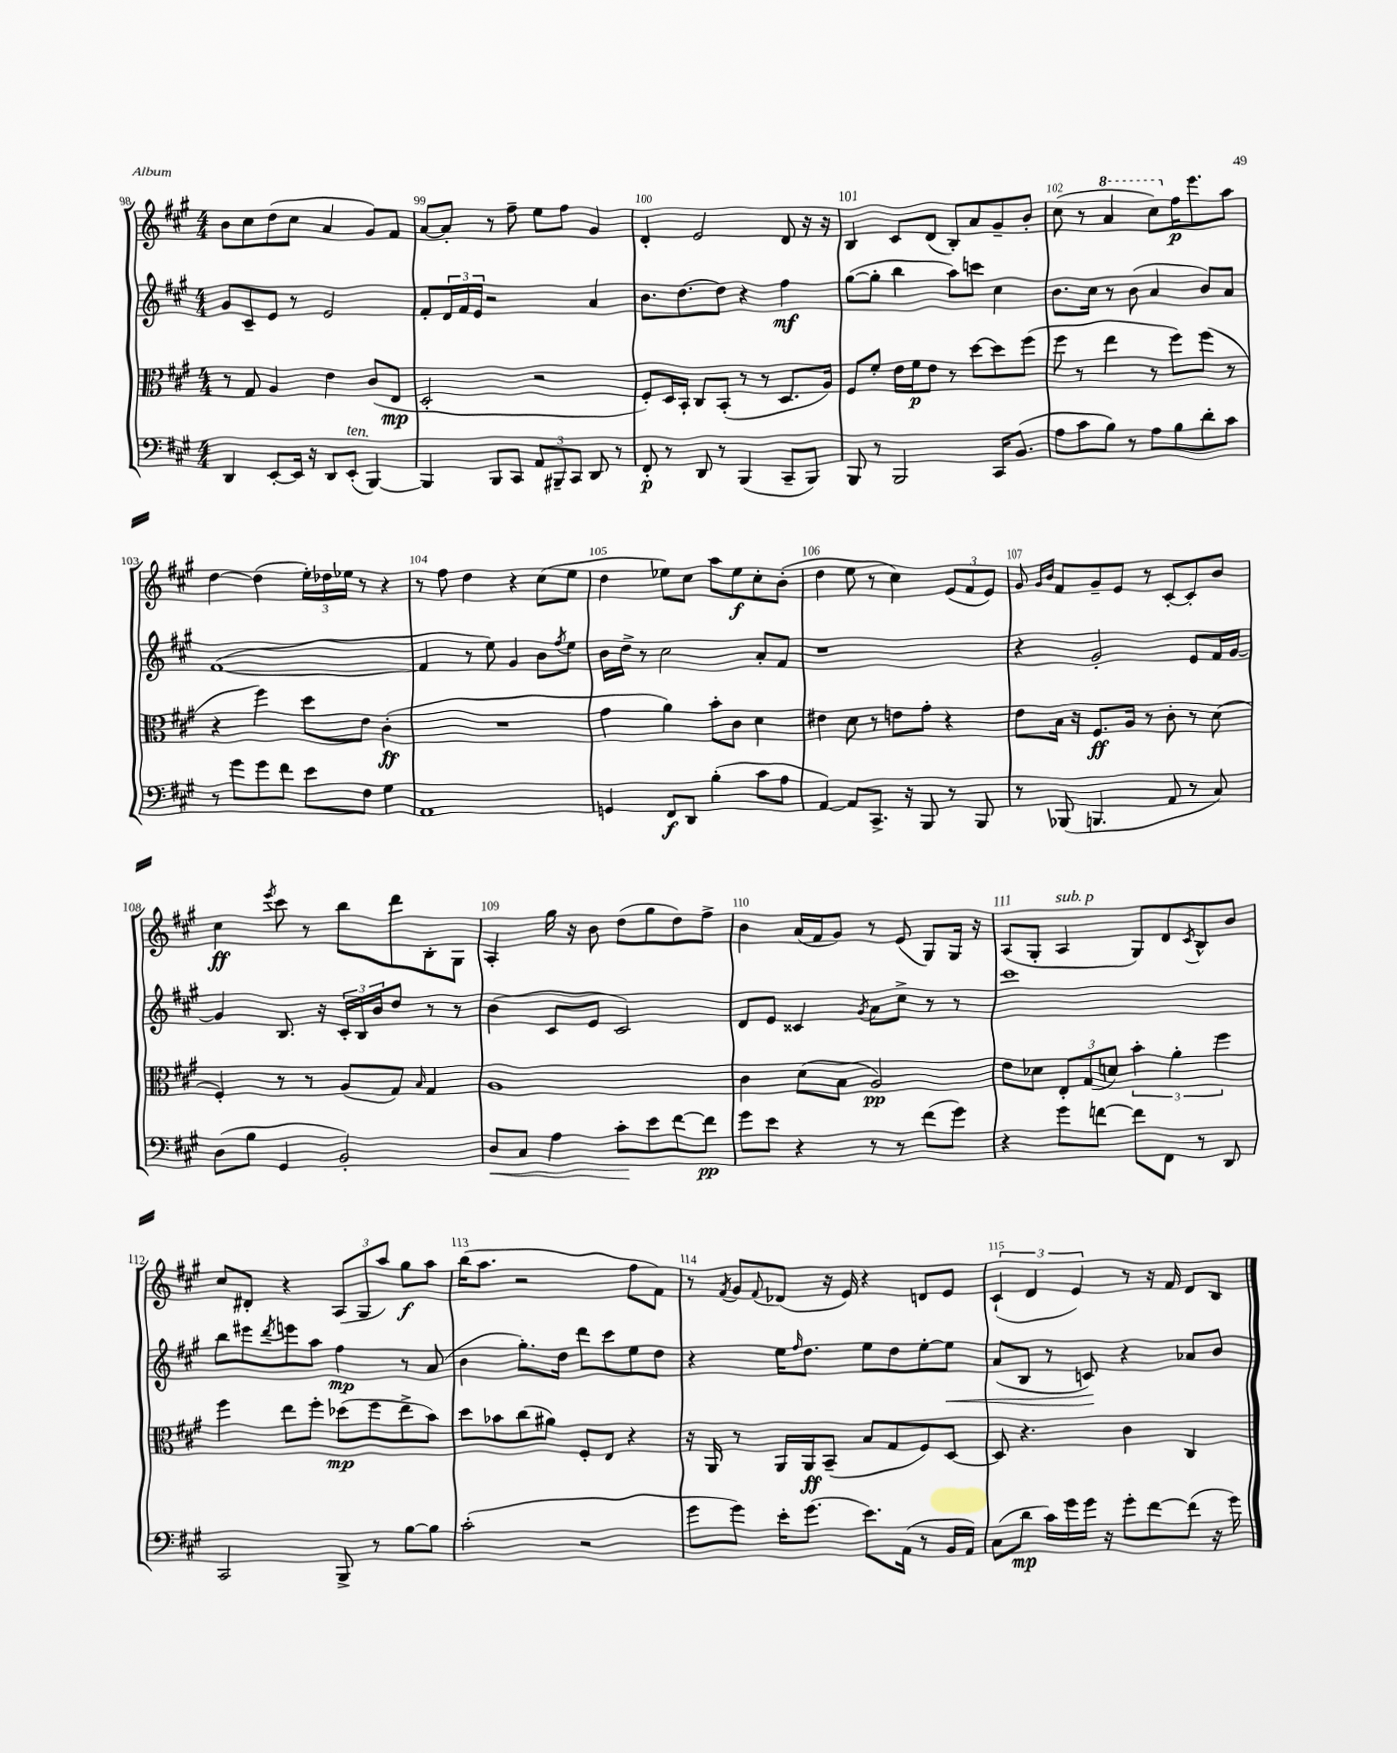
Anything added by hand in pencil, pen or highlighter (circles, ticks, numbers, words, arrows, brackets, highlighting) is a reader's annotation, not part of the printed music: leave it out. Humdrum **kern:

**kern	**dynam	**kern	**dynam	**kern	**dynam	**kern	**dynam
*part4	*part4	*part3	*part3	*part2	*part2	*part1	*part1
*staff4	*staff4	*staff3	*staff3	*staff2	*staff2	*staff1	*staff1
*clefF4	*	*clefC3	*	*clefG2	*	*clefG2	*
*k[f#c#g#]	*	*k[f#c#g#]	*	*k[f#c#g#]	*	*k[f#c#g#]	*
*M4/4	*	*M4/4	*	*M4/4	*	*M4/4	*
=98	=98	=98	=98	=98	=98	=98	=98
4DD/	.	8r	.	8g#/L	.	8b\L	.
.	.	8G#/	.	8c#~/	.	8cc#\	.
[8EE'/L	.	4A/	.	8e/J	.	(8dd\	.
16EE/Jk]	.	.	.	8r	.	8cc#\J	.
16r	.	.	.	.	.	.	.
8DD/L	.	4e\	.	2e/	.	4a/	.
!LO:TX:a:i:t=ten.	!	!	!	!	!	!	!
(8EE'/J	.	.	.	.	.	.	.
[4BBB/)	.	(8c#/L	.	.	.	8g#/L)	.
.	.	8E/J	mp	.	.	8f#/J	.
=99	=99	=99	=99	=99	=99	=99	=99
4BBB/]	.	2D'/	.	8f#'/L	.	[8a/L	.
.	.	.	.	24d/L	.	8a'/J]	.
.	.	.	.	24f#/	.	.	.
.	.	.	.	24e/JJ	.	.	.
8BBB/L	.	.	.	2r	.	8r	.
8CC#/J	.	.	.	.	.	8ff#~\	.
12AA/L	.	2r	.	.	.	8ee\L	.
12BBB#X~/	.	.	.	.	.	.	.
.	.	.	.	.	.	8ff#\J	.
12CC#/J	.	.	.	.	.	.	.
8DD/	.	.	.	4a/	.	4g#/	.
8r	.	.	.	.	.	.	.
=100	=100	=100	=100	=100	=100	=100	=100
8FF#'/	p	8F#'/L)	.	8.b\L	.	4d'/	.
8r	.	16D/L	.	.	.	.	.
.	.	16BB'/JJ	.	[8.dd\	.	.	.
8DD/	.	8C#/L	.	.	.	2e/	.
8r	.	(8BB'/J	.	8dd\J]	.	.	.
(4BBB/	.	8r	.	4r	.	.	.
.	.	8r	.	.	.	.	.
8CC#~/L	.	8.D/L	.	4ff#\	mf	8d/	.
8BBB/J)	.	.	.	.	.	16r	.
.	.	16A/Jk)	.	.	.	16r	.
=101	=101	=101	=101	=101	=101	=101	=101
8BBB/	.	8F#/L	.	([8gg#\L	.	4B/	.
8r	.	8f#'/J	.	8gg#'\J]	.	.	.
2BBB/	.	16e\LL	.	4bb\	.	8c#/L	.
.	.	16f#\J	p	.	.	.	.
.	.	8e\J	.	.	.	(8d/J	.
.	.	8r	.	8aa\L)	.	8B'/L)	.
.	.	[8dd\L	.	8cccn\J	.	8a/	.
16CC#/KL	.	8dd\]	.	4cc#\	.	8g#~/	.
(8.BB/J	.	.	.	.	.	.	.
.	.	(8ff#\J	.	.	.	8b'/J	.
=102	=102	=102	=102	=102	=102	=102	=102
8A\L	.	8ff#\	.	8.b\L	.	(8cc#\	.
8c#\	.	8r	.	.	.	8r	.
.	.	.	.	16cc#\Jk	.	.	.
*	*	*	*	*	*	*8va	*
8B\J)	.	4ee\	.	8r	.	4aa/	.
8r	.	.	.	(8b\	.	.	.
8A\L	.	8r	.	4a/	.	8ccc#\L)	.
*	*	*	*	*	*	*X8va	*
8B\	.	8ff#\L)	.	.	.	16ff#\K	p
.	.	.	.	.	.	8.eee\	.
8d'\	.	(8ff#\J	.	8b/L)	.	.	.
8c#\J	.	8r	.	8a/J	.	8aa\J	.
!!LO:LB:g=z
=103	=103	=103	=103	=103	=103	=103	=103
8r	.	4r	.	([1f#	.	[4dd\	.
8g#\L	.	.	.	.	.	.	.
8g#\	.	4ff#\)	.	.	.	(4dd\]	.
8f#\J	.	.	.	.	.	.	.
8e\L	.	8dd\L	.	.	.	24ee'\LL)	.
.	.	.	.	.	.	24dd-X\	.
.	.	.	.	.	.	24ee-X\JJ	.
8F#\J	.	8e\J	.	.	.	8r	.
4G#\	.	(4c#'\	ff	.	.	4r	.
=104	=104	=104	=104	=104	=104	=104	=104
1AA	.	1r	.	4f#/]	.	8r	.
.	.	.	.	.	.	8ff#\	.
.	.	.	.	8r	.	4dd\	.
.	.	.	.	8ee\)	.	.	.
.	.	.	.	4g#/	.	4r	.
.	.	.	.	8b\L	.	(8cc#\L	.
.	.	.	.	8qff#/	.	.	.
.	.	.	.	8ee\J	.	8ee\J	.
=105	=105	=105	=105	=105	=105	=105	=105
4GGn/	.	4g#\	.	16b\LL	.	4dd\	.
.	.	.	.	16dd^\JJ	.	.	.
.	.	.	.	8r	.	.	.
8FF#/L	f	4a\)	.	2cc#\	.	8ee-X\L)	.
8DD/J	.	.	.	.	.	8cc#\J	.
(4B'\	.	8b'\L	.	.	.	8aa\L	.
.	.	8c#\J	.	.	.	8ee-\	f
8c#\L	.	4d\	.	8a'/L	.	8cc#'\	.
8A\J	.	.	.	8f#/J	.	(8b'\J	.
=106	=106	=106	=106	=106	=106	=106	=106
[4AA/)	.	4e#X\	.	1r	.	4dd\	.
8AA/L]	.	8d\	.	.	.	8ee\	.
8.CC#^/J	.	8r	.	.	.	8r	.
.	.	8en\L	.	.	.	4cc#\)	.
16r	.	.	.	.	.	.	.
8BBB/	.	8g#'\J	.	.	.	.	.
8r	.	4r	.	.	.	(12e/L	.
.	.	.	.	.	.	12f#/	.
8BBB/	.	.	.	.	.	.	.
.	.	.	.	.	.	12e/J)	.
=107	=107	=107	=107	=107	=107	=107	=107
8r	.	8e\L	.	4r	.	8g#/	.
.	.	.	.	.	.	16qqg#/LL	.
.	.	.	.	.	.	16qqb/JJ	.
(8BBB-X/	.	16B\Jk	.	.	.	8f#/L	.
.	.	16r	.	.	.	.	.
4.BBBn/	.	8.F#/L	ff	2g#'/	.	8g#~/	.
.	.	.	.	.	.	8e/J	.
.	.	16A/Jk	.	.	.	.	.
.	.	8r	.	.	.	8r	.
8AA/	.	8c#'\	.	.	.	[8c#'/L	.
8r	.	8r	.	8e/L	.	8c#'/]	.
8C#/)	.	(8d\	.	16f#/L	.	8b/J	.
.	.	.	.	[16g#/JJ	.	.	.
!!LO:LB:g=z
=108	=108	=108	=108	=108	=108	=108	=108
(8D\L	.	4F#'/)	.	4g#/]	.	4cc#\	ff
8B\J	.	.	.	.	.	.	.
.	.	.	.	.	.	8qeee/	.
4GG#/	.	8r	.	8.B/	.	8ccc#\	.
.	.	8r	.	.	.	8r	.
.	.	.	.	16r	.	.	.
2BB'/)	.	(8A/L	.	24c#'/LL	.	8bb\L	.
.	.	.	.	24B/	.	.	.
.	.	.	.	24b/J	.	.	.
.	.	8G#/J)	.	8dd/J	.	8ddd\	.
.	.	16qqB/	.	.	.	.	.
.	.	4G#/	.	8r	.	8B'\	.
.	.	.	.	8r	.	8G#\J	.
=109	=109	=109	=109	=109	=109	=109	=109
!	!LO:HP:b	!	!	!	!	!	!
8D/L	<	1A	.	(4b\	.	4A'/	.
8C#/J	.	.	.	.	.	.	.
4A\	.	.	.	8c#/L	.	16gg#\	.
.	.	.	.	.	.	16r	.
.	.	.	.	8e/J	.	8b\	.
8c#'\L	.	.	.	2c#/)	.	(8dd\L	.
8e\	[	.	.	.	.	8gg#\	.
[8f#\	.	.	.	.	.	8dd\)	.
8f#\J]	pp	.	.	.	.	8ff#^\J	.
=110	=110	=110	=110	=110	=110	=110	=110
8g#\L	.	4c#\	.	8d/L	.	4b\	.
8e\J	.	.	.	8e/J	.	.	.
4r	.	(8d\L	.	4c##X/	.	(16a/LL	.
.	.	.	.	.	.	16f#/J	.
.	.	8B\J	.	.	.	8g#/J)	.
.	.	.	.	8qg#/	.	.	.
8r	.	2A/)	pp	8a\L	.	8r	.
8r	.	.	.	8cc#^\J	.	(8e/	.
(8f#\L	.	.	.	8r	.	8G#/L)	.
8g#\J)	.	.	.	8r	.	16G#/Jk	.
.	.	.	.	.	.	16r	.
=111	=111	=111	=111	=111	=111	=111	=111
4r	.	8e\L	.	1ccc#	.	(8A/L	.
.	.	8d-X\J	.	.	.	8G#'/J	.
!	!	!	!	!	!	!LO:TX:a:i:t=sub. p	!
8g#\L	.	12E'/L	.	.	.	4A/	.
.	.	(12G#/	.	.	.	.	.
[8fn\J	.	.	.	.	.	.	.
.	.	12dn/J)	.	.	.	.	.
8f\L]	.	6b'\	.	.	.	8G#/L)	.
8FF#\J	.	.	.	.	.	8d/	.
.	.	6a'\	.	.	.	.	.
.	.	.	.	.	.	8qc#/	.
8r	.	.	.	.	.	8B^^/	.
.	.	6ff#\	.	.	.	.	.
8DD/	.	.	.	.	.	8b/J	.
!!LO:LB:g=z
=112	=112	=112	=112	=112	=112	=112	=112
2CC#/	.	4ff#\	.	8bb\L	.	8cc#/L	.
.	.	.	.	8eee#X\	.	8d#X'/J	.
.	.	.	.	8qddd/	.	.	.
.	.	8ee\L	.	8eeen\	.	4r	.
.	.	8ff#'\J	.	8aa\J	.	.	.
8BBB^/	.	(8dd-X\L	mp	4ff#\	mp	(12A/L	.
.	.	.	.	.	.	12G#/	.
8r	.	8ff#\	.	.	.	.	.
.	.	.	.	.	.	12aa/J)	.
[8B\L	.	8ee^\	.	8r	.	8gg#\L	f
8B\J]	.	8b\J)	.	(8a/	.	8aa\J	.
=113	=113	=113	=113	=113	=113	=113	=113
(2c#'\	.	8dd\L	.	4b\	.	(16bb\KL	.
.	.	.	.	.	.	8.aa\J	.
.	.	8b-X\	.	.	.	.	.
.	.	(8cc#\	.	8.gg#'\L)	.	2r	.
.	.	8a#X\J)	.	.	.	.	.
.	.	.	.	16dd\Jk	.	.	.
2r	.	8F#'/L	.	8ddd\L	.	.	.
.	.	8E/J	.	8ccc#\	.	.	.
.	.	4r	.	8ee\	.	8ff#\L	.
.	.	.	.	8dd\J	.	8f#\J)	.
=114	=114	=114	=114	=114	=114	=114	=114
8g#\L	.	16r	.	4r	.	8r	.
.	.	16AA/	.	.	.	.	.
.	.	.	.	.	.	8qf#/	.
8g#\J)	.	8r	.	.	.	8g#/L	.
.	.	.	.	.	.	8qqf#/	.
16e'\KL	.	16AA/LL	.	16ee\KL	.	(8d-X/J	.
.	.	.	.	16qqff#/	.	.	.
(8.g#\J	.	16AA/J	ff	8.dd\J	.	.	.
.	.	(8BB~/J	.	.	.	16r	.
.	.	.	.	.	.	16e/)	.
8.e\L)	.	8B/L	.	8ee\L	.	4r	.
.	.	8G#/	.	8dd\	.	.	.
(16AA\Jk	.	.	.	.	.	.	.
8r	.	8F#/)	.	[8ee'\	.	8dn/L	.
!	!	!	!	!	!LO:HP:b	!	!
16BB/LL	.	[8D/J	.	8ee\J]	<	8e/J	.
16AA/JJ)	.	.	.	.	.	.	.
=115	=115	=115	=115	=115	=115	=115	=115
(8C#\L	.	8D/]	.	(8a/L	.	(6c#`/	.
8d\J	mp	4.r	.	8B/J	.	.	.
.	.	.	.	.	.	6d/	.
16c#\LL)	.	.	.	8r	.	.	.
16g#\	.	.	.	.	.	.	.
.	.	.	.	.	.	6e/)	.
16g#\JJ	.	.	.	8cn/)	.	.	.
16r	.	.	.	.	.	.	.
8g#'\L	.	4c#\	.	4r	[	8r	.
[8f#\	.	.	.	.	.	16r	.
.	.	.	.	.	.	16f#/	.
(8f#\J]	.	4C#/	.	8a-X/L	.	8d/L	.
16r	.	.	.	8b/J	.	8B/J	.
16g#\)	.	.	.	.	.	.	.
==	==	==	==	==	==	==	==
*-	*-	*-	*-	*-	*-	*-	*-
